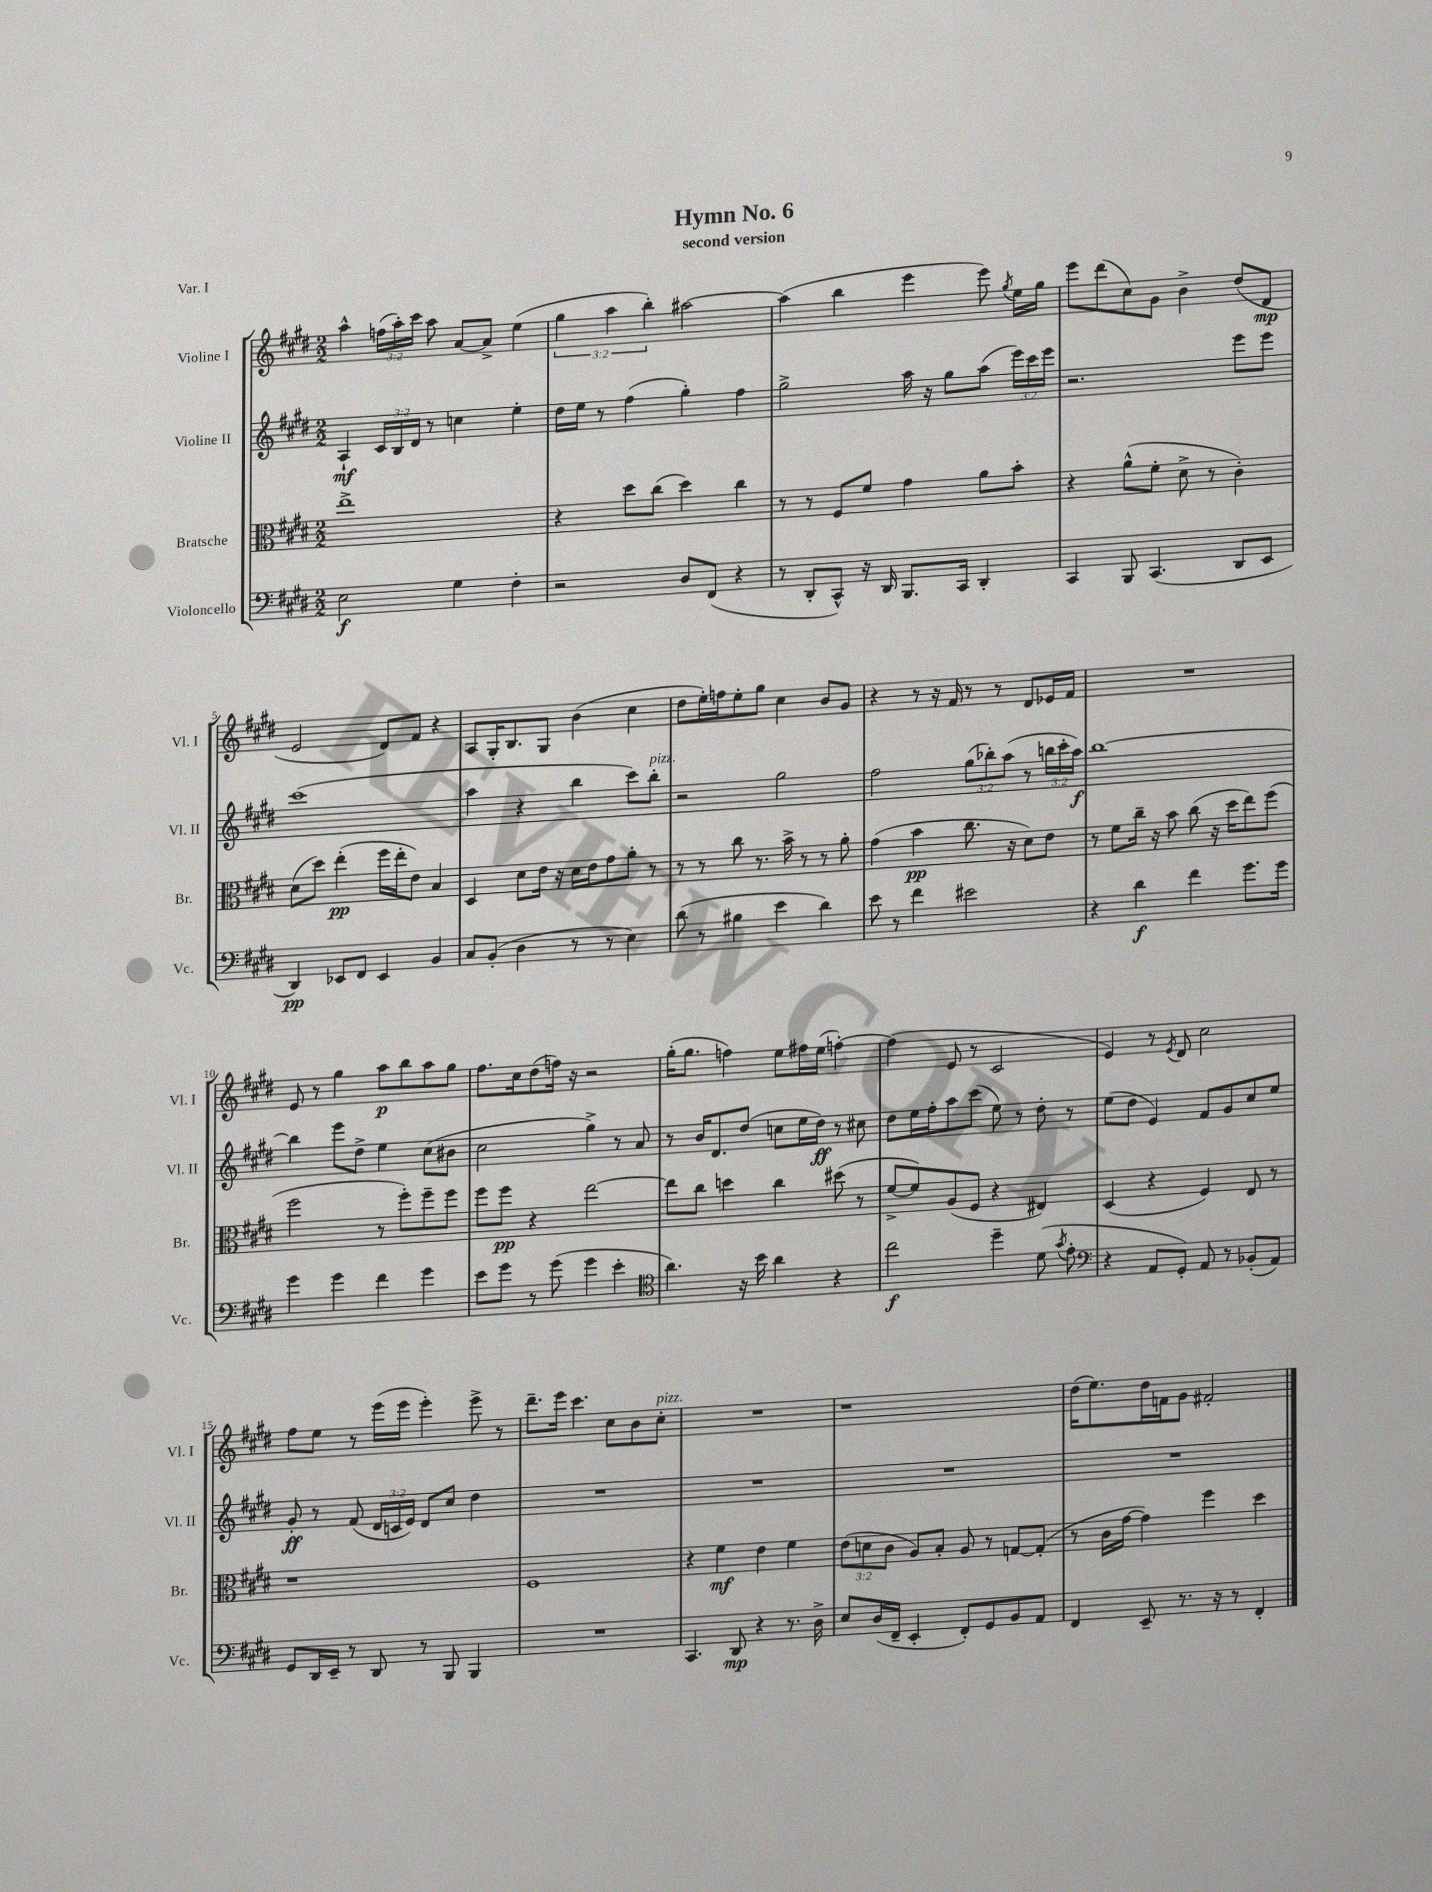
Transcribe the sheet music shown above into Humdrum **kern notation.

**kern	**dynam	**kern	**dynam	**kern	**dynam	**kern	**dynam
*part4	*part4	*part3	*part3	*part2	*part2	*part1	*part1
*staff4	*staff4	*staff3	*staff3	*staff2	*staff2	*staff1	*staff1
*I"Violoncello	*	*I"Bratsche	*	*I"Violine II	*	*I"Violine I	*
*I'Vc.	*	*I'Br.	*	*I'Vl. II	*	*I'Vl. I	*
*clefF4	*	*clefC3	*	*clefG2	*	*clefG2	*
*k[f#c#g#d#]	*	*k[f#c#g#d#]	*	*k[f#c#g#d#]	*	*k[f#c#g#d#]	*
*M2/2	*	*M2/2	*	*M2/2	*	*M2/2	*
=1	=1	=1	=1	=1	=1	=1	=1
2E\	f	1ee^	.	4A`/	mf	4aa^^\	.
.	.	.	.	24c#/LL	.	(24ffn\LL	.
.	.	.	.	24B/	.	24aa'\)	.
.	.	.	.	24d#/JJ	.	24ccc#\JJ	.
.	.	.	.	8r	.	8aa\	.
4G#\	.	.	.	4ccn\	.	[8a/L	.
.	.	.	.	.	.	8a^/J]	.
4F#'\	.	.	.	4ee'\	.	(4ee\	.
=2	=2	=2	=2	=2	=2	=2	=2
2r	.	4r	.	16dd#\LL	.	6gg#\	.
.	.	.	.	16ee\JJ	.	.	.
.	.	.	.	8r	.	.	.
.	.	.	.	.	.	6aa\	.
.	.	8dd#\L	.	(4ff#\	.	.	.
.	.	.	.	.	.	6bb'\)	.
.	.	(8cc#\J	.	.	.	.	.
8D#/L	.	4dd#\)	.	4gg#'\)	.	[2aa#X\	.
(8FF#/J	.	.	.	.	.	.	.
4r	.	4cc#\	.	4ff#\	.	.	.
=3	=3	=3	=3	=3	=3	=3	=3
8r	.	8r	.	2gg#^\	.	(4aa#\]	.
8DD#'/L	.	8r	.	.	.	.	.
8CC#^^/J)	.	8F#/L	.	.	.	4bb\	.
16r	.	8f#/J	.	.	.	.	.
16DD#/	.	.	.	.	.	.	.
8.BBB/L	.	4g#\	.	16aa\	.	4eee\	.
.	.	.	.	16r	.	.	.
.	.	.	.	8gg#\L	.	.	.
16CC#/Jk	.	.	.	.	.	.	.
4DD#'/	.	8a\L	.	(8aa\J	.	8eee\)	.
.	.	.	.	.	.	8qgg#/	.
.	.	8b'\J	.	24eee\LL)	.	16ee\LL	.
.	.	.	.	24ccc#\	.	.	.
.	.	.	.	.	.	16gg#\JJ	.
.	.	.	.	24eee\JJ	.	.	.
=4	=4	=4	=4	=4	=4	=4	=4
4CC#/	.	4r	.	2.r	.	8eee\L	.
.	.	.	.	.	.	(8ddd#\	.
8BBB/	.	(8a^^\L	.	.	.	8cc#\)	.
(4.CC#/	.	8f#'\J	.	.	.	8g#\J	.
.	.	8d#^\	.	.	.	4b^\	.
.	.	8r	.	.	.	.	.
8DD#/L	.	4c#'\)	.	8eee\L	.	(8dd#/L	.
8EE/J	.	.	.	8eee\J	.	8d#/J	mp
!!LO:LB:g=z
=5	=5	=5	=5	=5	=5	=5	=5
4DD#/)	pp	(8d#\L	.	(1ccc#	.	2e/	.
.	.	8dd#\J)	.	.	.	.	.
8EE-X/L	.	(4ee'\	pp	.	.	.	.
8FF#/J	.	.	.	.	.	.	.
4EE-/	.	16ff#\LL	.	.	.	8d#/L)	.
.	.	16ee'\J	.	.	.	.	.
.	.	8e\J)	.	.	.	8f#/J	.
4BB/	.	4B/	.	.	.	4r	.
=6	=6	=6	=6	=6	=6	=6	=6
8C#/L	.	4D#/	.	4aa\	.	8A/L	.
(8BB'/J	.	.	.	.	.	16G#'/K	.
.	.	.	.	.	.	8.B/	.
4D#\	.	8d#\L	.	4r	.	.	.
.	.	16e\Jk	.	.	.	8G#/J	.
.	.	16r	.	.	.	.	.
8r	.	16d#\LL	.	4bb\	.	(4b\	.
.	.	16e\J	.	.	.	.	.
8r	.	8g#\	.	.	.	.	.
4E\)	.	8a'\J	.	8ccc#\L)	.	4cc#\	.
!	!	!	!	!LO:TX:a:i:t=pizz.	!	!	!
.	.	8r	.	8bb'\J	.	.	.
=7	=7	=7	=7	=7	=7	=7	=7
(8d#\	.	8r	.	2r	.	8dd#\L	.
8r	.	8r	.	.	.	16ee'\L)	.
.	.	.	.	.	.	16ffn\J	.
4B#X\	.	8cc#\	.	.	.	8ee'\	.
.	.	8.r	.	.	.	8gg#\J	.
4e\	.	.	.	2gg#\	.	4cc#\	.
.	.	16b^\	.	.	.	.	.
.	.	8r	.	.	.	.	.
4d#\)	.	8r	.	.	.	8b/L	.
.	.	8a'\	.	.	.	8g#/J	.
=8	=8	=8	=8	=8	=8	=8	=8
8e\	.	(4g#\	.	2ff#\	.	4r	.
8r	.	.	.	.	.	.	.
4f#\	.	4b\	pp	.	.	8r	.
.	.	.	.	.	.	16r	.
.	.	.	.	.	.	16f#/	.
2e#X\	.	8.cc#\	.	(12gg#\L	.	8r	.
.	.	.	.	12bb-X'\)	.	.	.
.	.	.	.	.	.	8r	.
.	.	.	.	(12aa\J	.	.	.
.	.	16r	.	.	.	.	.
.	.	8d#\L)	.	8r	.	8d#/L	.
.	.	8e\J	.	24bbn\LL	.	16e-X/L	.
.	.	.	.	24ccc#'\	.	.	.
.	.	.	.	.	.	16f#/JJ	.
.	.	.	.	24aa\JJ)	f	.	.
=9	=9	=9	=9	=9	=9	=9	=9
4r	.	8r	.	[1bb	.	1r	.
.	.	8f#\L	.	.	.	.	.
4d#\	f	16cc#~\Jk	.	.	.	.	.
.	.	16r	.	.	.	.	.
.	.	8b\	.	.	.	.	.
4f#\	.	(8cc#\	.	.	.	.	.
.	.	16r	.	.	.	.	.
.	.	16dd#\KL	.	.	.	.	.
8.g#\L	.	8ee\)	.	.	.	.	.
.	.	(8ff#\J	.	.	.	.	.
16g#\Jk	.	.	.	.	.	.	.
!!LO:LB:g=z
=10	=10	=10	=10	=10	=10	=10	=10
4g#\	.	2ff#\	.	4bb\]	.	8e/	.
.	.	.	.	.	.	8r	.
4g#\	.	.	.	8eee\L	.	4gg#\	.
.	.	.	.	8dd#^\J	.	.	.
4f#\	.	8r	.	4ee\	.	8aa\L	p
.	.	8ff#'\L)	.	.	.	8bb\	.
4g#\	.	8ff#~\	.	(8cc#\L	.	8aa\	.
.	.	8ff#\J	.	8b#X\J	.	8gg#\J	.
=11	=11	=11	=11	=11	=11	=11	=11
8e\L	.	8ff#\L	.	2cc#\	.	8.ff#\L	.
8g#\J	.	8ff#\J	pp	.	.	.	.
.	.	.	.	.	.	16cc#\k	.
8r	.	4r	.	.	.	(8dd#\	.
(8g#\	.	.	.	.	.	16ffn\Jk)	.
.	.	.	.	.	.	16r	.
4g#\	.	[2ee\	.	4gg#^\)	.	2r	.
4e'\	.	.	.	8r	.	.	.
.	.	.	.	8a/	.	.	.
=12	=12	=12	=12	=12	=12	=12	=12
*clefC4	*	*	*	*	*	*	*
4.a\)	.	8ee\L]	.	8r	.	(16gg#'\KL	.
.	.	.	.	.	.	8.gg#\J	.
.	.	8cc#\J	.	16b/KL	.	.	.
.	.	.	.	8.d#/	.	.	.
.	.	4ddn\	.	.	.	4ffn\)	.
16r	.	.	.	(8dd#/J	.	.	.
16b\	.	.	.	.	.	.	.
4a\	.	4cc#\	.	8ccn\L	.	8ee\L	.
.	.	.	.	16ee\L	.	16ff#X\L	.
.	.	.	.	16dd#\JJ)	ff	(16ee\JJ	.
4r	.	(8dd#X\	.	8r	.	[4ffn'\)	.
.	.	8r	.	8cc#X\	.	.	.
=13	=13	=13	=13	=13	=13	=13	=13
2cc#\	f	[8f#^/L	.	8dd#\L	.	(4ff\]	.
.	.	8f#/])	.	16ee\L	.	.	.
.	.	.	.	16ff#'\J	.	.	.
.	.	(8A/	.	8aa\	.	8e/	.
.	.	8F#/J	.	(8ccc#\J	.	8r	.
4dd#~\	.	4r	.	8ee\)	.	2c#/	.
.	.	.	.	8r	.	.	.
(8d#\	.	4E#X/)	.	8dd#'\	.	.	.
8qg#/	.	.	.	.	.	.	.
8e'\	.	.	.	8r	.	.	.
=14	=14	=14	=14	=14	=14	=14	=14
*clefF4	*	*	*	*	*	*	*
4r	.	(4D#/	.	(8ee\L	.	4e/)	.
.	.	.	.	8dd#\J	.	.	.
8AA/L	.	4r	.	4e/)	.	8r	.
.	.	.	.	.	.	8qe/	.
8GG#'/J)	.	.	.	.	.	8d#/	.
8AA/	.	4F#/)	.	8f#/L	.	2cc#\	.
8r	.	.	.	8g#/	.	.	.
(8BB-X'/L	.	8E/	.	8cc#/	.	.	.
8AA/J)	.	8r	.	8ee/J	.	.	.
!!LO:LB:g=z
=15	=15	=15	=15	=15	=15	=15	=15
8GG#/L	.	1r	.	8g#'/	ff	8ff#\L	.
16DD#/L	.	.	.	8r	.	8ee\J	.
16EE~/JJ	.	.	.	.	.	.	.
8r	.	.	.	(8f#/	.	8r	.
8DD#/	.	.	.	24d#/LL	.	(16eee\LL	.
.	.	.	.	24cn/	.	.	.
.	.	.	.	.	.	16eee\JJ	.
.	.	.	.	24e/JJ)	.	.	.
8r	.	.	.	8d#/L	.	4eee'\)	.
8BBB/	.	.	.	8cc#/J	.	.	.
4BBB/	.	.	.	4dd#\	.	8eee^\	.
.	.	.	.	.	.	8r	.
=16	=16	=16	=16	=16	=16	=16	=16
1r	.	1F#	.	1r	.	8.ddd#~\L	.
.	.	.	.	.	.	16eee\Jk	.
.	.	.	.	.	.	4.ccc#\	.
.	.	.	.	.	.	8cc#\L	.
.	.	.	.	.	.	8b\	.
!	!	!	!	!	!	!LO:TX:a:i:t=pizz.	!
.	.	.	.	.	.	8cc#'\J	.
=17	=17	=17	=17	=17	=17	=17	=17
4.CC#/	.	4r	.	1r	.	1r	.
.	.	4f#\	mf	.	.	.	.
8DD#/	mp	.	.	.	.	.	.
4r	.	4e\	.	.	.	.	.
8.r	.	4f#\	.	.	.	.	.
16D#^\	.	.	.	.	.	.	.
=18	=18	=18	=18	=18	=18	=18	=18
8E/L	.	(12e\L	.	1r	.	1r	.
.	.	12dn\	.	.	.	.	.
(16D#/L	.	.	.	.	.	.	.
.	.	12c#\J	.	.	.	.	.
16FF#~/JJ	.	.	.	.	.	.	.
4EE'/	.	8A/L)	.	.	.	.	.
.	.	8B'/J	.	.	.	.	.
8FF#'/L)	.	8A/	.	.	.	.	.
8GG#/	.	8r	.	.	.	.	.
8BB/	.	[8Gn/L	.	.	.	.	.
8AA/J	.	(8G'/J]	.	.	.	.	.
=19	=19	=19	=19	=19	=19	=19	=19
4FF#/	.	8r	.	1r	.	(16dd#\KL	.
.	.	.	.	.	.	8.ee\)	.
.	.	16c#\LL	.	.	.	.	.
.	.	[16g#\JJ	.	.	.	.	.
8EE~/	.	4g#\])	.	.	.	16dd#\L	.
.	.	.	.	.	.	16fn\J	.
8.r	.	.	.	.	.	8g#\J	.
.	.	4ff#\	.	.	.	2f#X'/	.
16r	.	.	.	.	.	.	.
8r	.	.	.	.	.	.	.
4FF#'/	.	4dd#\	.	.	.	.	.
==	==	==	==	==	==	==	==
*-	*-	*-	*-	*-	*-	*-	*-
